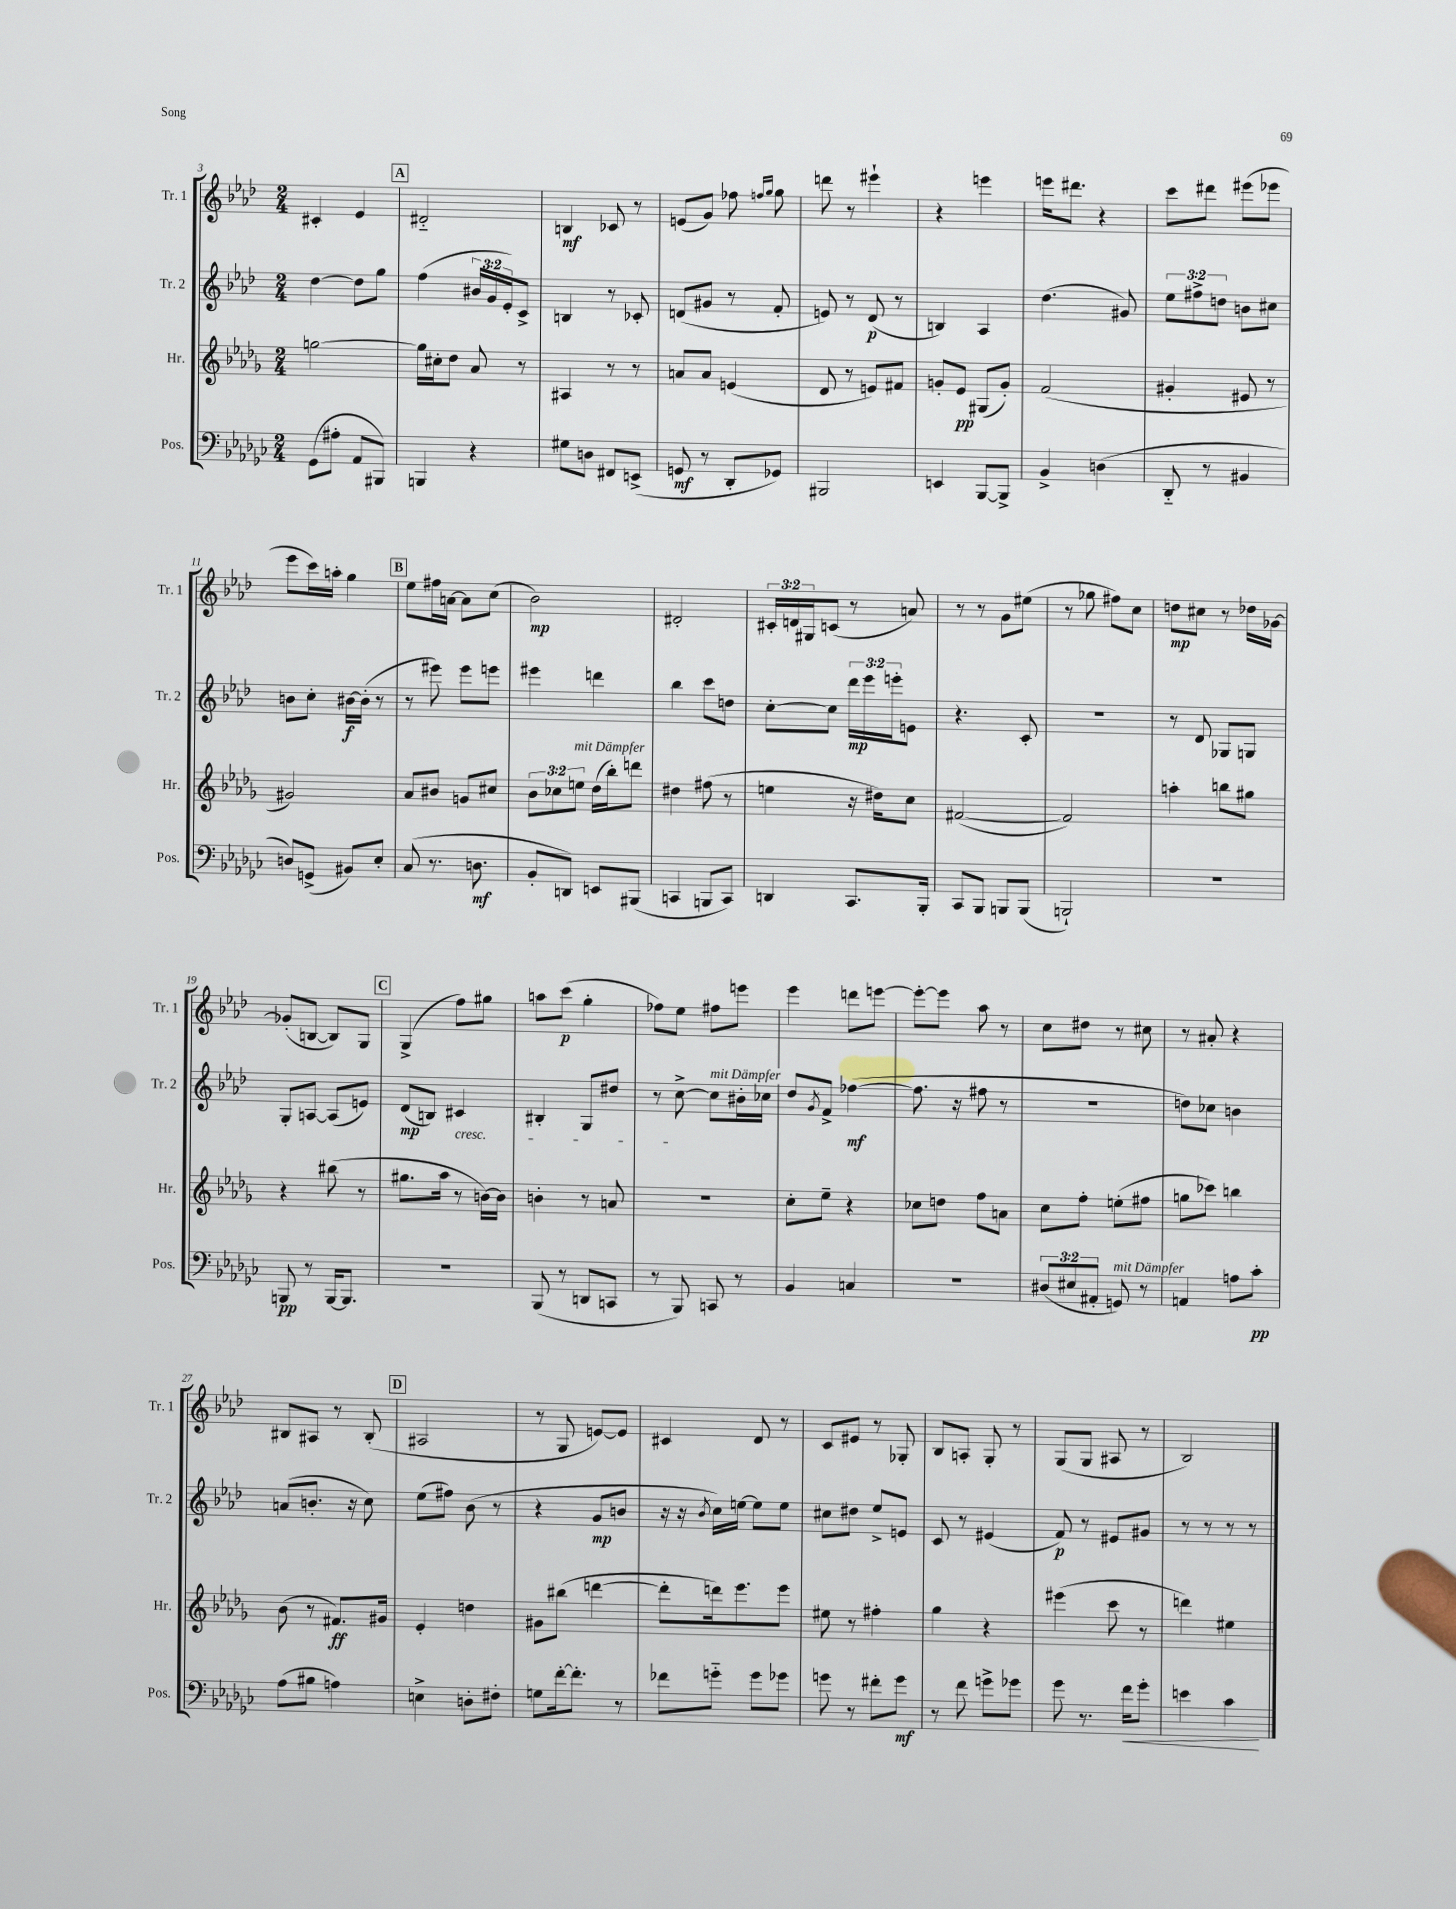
<<
\new StaffGroup <<
\new Staff = "s0" \with { instrumentName = "Tr. 1" shortInstrumentName = "Tr. 1" } {
    \clef treble \key aes \major \numericTimeSignature \time 2/4 \override Staff.TupletNumber.text = #tuplet-number::calc-fraction-text
    cis'4-. ees'4 |
    \mark \markup { \box "A" } dis'2-_ |
    b4\mf ces'8 r8 |
    e'8( g'8) fes''8 \grace { f''16 g''16 } g''8 |
    d'''8 r8 eis'''4-! |
    r4 e'''4 |
    e'''16 dis'''8. r4 |
    c'''8 dis'''8 eis'''8( ees'''8 |
    ees'''8 c'''16) a''16-. g''4 |
    \mark \markup { \box "B" } ees''8 fis''16 a'16~ a'8 c''8( |
    bes'2\mp) |
    dis'2-. |
    \tuplet 3/2 { cis'16-. d'16 gis16 } c'8( r8 a'8) |
    r8 r8 g'8 eis''8( |
    r8 ges''8 fis''8) c''8 |
    d''8\mp cis''8 r8 des''16 ges'16~ |
    ges'8-.( b8~ b8) g8 |
    \mark \markup { \box "C" } g4->( f''8) gis''8 |
    a''8 c'''8\p( g''4-. |
    fes''8) ees''8 fis''8 e'''8 |
    ees'''4 d'''8 e'''8~ |
    e'''8~-. e'''8 aes''8 r8 |
    c''8 dis''8 r8 cis''8 |
    r8 ais'8-. r4 |
    bis8 ais8 r8 bis8-.( |
    \mark \markup { \box "D" } ais2 |
    r8 g8 e'8~) e'8 |
    cis'4 des'8 r8 |
    c'8 eis'8 r8 ges8-. |
    bes8 a8-. g8-. r8 |
    g8( g8 ais8 r8 |
    bes2) \bar "|." |
}
\new Staff = "s1" \with { instrumentName = "Tr. 2" shortInstrumentName = "Tr. 2" } {
    \clef treble \key aes \major \numericTimeSignature \time 2/4 \override Staff.TupletNumber.text = #tuplet-number::calc-fraction-text
    des''4~ des''8 g''8 |
    \mark \markup { \box "A" } f''4( \tuplet 3/2 { bis'16 g'16 ees'16-.) } c'8-> |
    b4 r8 ces'8-. |
    d'8( gis'8 r8 f'8-. |
    e'8) r8 des'8\p( r8 |
    b4) aes4 |
    des''4.( gis'8) |
    \tuplet 3/2 { ees''8 fis''8-> d''8 } b'8 cis''8 |
    b'8 c''8-. bis'16~\f bis'16-.( r8 |
    \mark \markup { \box "B" } r8 eis'''8) eis'''8 e'''8 |
    eis'''4 d'''4 |
    bes''4 c'''8 d''8 |
    c''8~-. c''8 \tuplet 3/2 { des'''16\mp ees'''16 e'''16-. } e'8 |
    r4. c'8-. |
    r2 |
    r8 des'8 ges8 g8 |
    g8-. a8~ a8( e'8) |
    \mark \markup { \box "C" } des'8\mp( b8) cis'4\cresc |
    bis4-. g8 dis''8 |
    r8 c''8~->\! c''8^\markup { \italic "mit Dämpfer" } bis'16-. ces''16 |
    des''8 \acciaccatura { g'8 } f'8-> fes''4~\mf( |
    fes''8. r16 fis''8 r8 |
    r2 |
    d''8) ces''8 b'4 |
    a'8( b'8.-. r16 c''8) |
    \mark \markup { \box "D" } ees''8( fis''8) bes'8( r8 |
    r4 g'8\mp b'8 |
    r16 r16 \acciaccatura { bes'8 } c''16) e''16~ e''8 e''8 |
    cis''8 dis''8 ees''8-> e'8 |
    c'8 r8 eis'4( |
    f'8\p) r8 eis'8 gis'8 |
    r8 r8 r8 r8 \bar "|." |
}
\new Staff = "s2" \with { instrumentName = "Hr." shortInstrumentName = "Hr." } {
    \clef treble \key des \major \numericTimeSignature \time 2/4 \override Staff.TupletNumber.text = #tuplet-number::calc-fraction-text
    g''2~ |
    \mark \markup { \box "A" } g''16 cis''16-. des''8 aes'8 r8 |
    ais4 r8 r8 |
    a'8 a'8 e'4( |
    des'8 r8 e'8) fis'8 |
    g'8-. ees'8\pp gis8( g'8-.) |
    f'2( |
    gis'4-. eis'8 r8 |
    gis'2) |
    \mark \markup { \box "B" } aes'8 bis'8 g'8 cis''8 |
    \tuplet 3/2 { bes'8 ces''8 e''8^\markup { \italic "mit Dämpfer" } } des''16( bes''16-.) d'''8 |
    dis''4 fis''8( r8 |
    e''4 r16 dis''16) c''8 |
    fis'2~( |
    fis'2) |
    a''4-. b''8 gis''8 |
    r4 bis''8( r8 |
    \mark \markup { \box "C" } gis''8. aes''16 r8 b'16~) b'16 |
    b'4-. r8 a'8 |
    r2 |
    c''8-. ees''8-- r4 |
    ces''8 d''8 f''8 a'8 |
    c''8 f''8-. e''8-.( fis''8 |
    g''8 ces'''8) b''4 |
    bes'8( r8 fis'8.\ff) gis'16 |
    \mark \markup { \box "D" } ees'4-. d''4 |
    gis'8 bis''8( d'''4~ |
    d'''8-. d'''16) ees'''8. ees'''8 |
    eis''8 r8 fis''4-. |
    ges''4 r4 |
    eis'''4( c'''8 r8 |
    d'''4) eis''4 \bar "|." |
}
\new Staff = "s3" \with { instrumentName = "Pos." shortInstrumentName = "Pos." } {
    \clef bass \key ges \major \numericTimeSignature \time 2/4 \override Staff.TupletNumber.text = #tuplet-number::calc-fraction-text
    ges,8( ais8-. aes,8 bis,,8) |
    \mark \markup { \box "A" } b,,4 r4 |
    gis8 d8 fis,8 e,8->( |
    g,8\mf r8 des,8-. ges,8) |
    bis,,2 |
    e,4 bes,,8~ bes,,8-> |
    bes,4-> d4( |
    des,8-_ r8 bis,4 |
    d8) g,8->( bis,8) ees8-. |
    \mark \markup { \box "B" } ces8( r8. d8.\mf |
    bes,8-. d,8) e,8 bis,,8( |
    c,4 b,,8 c,8) |
    d,4 ces,8. bes,,16-. |
    ces,8 bes,,8 b,,8 b,,8( |
    b,,2-!) |
    r2 |
    b,,8\pp r8 b,,16~ b,,8. |
    \mark \markup { \box "C" } r2 |
    bes,,8( r8 d,8 c,8 |
    r8 bes,,8) c,8 r8 |
    bes,4 c4 |
    R2 |
    \tuplet 3/2 { dis8( eis8 ais,8-. } g,8^\markup { \italic "mit Dämpfer" }) r8 |
    a,4 a8 ces'8-.\pp |
    aes8( bis8 a4) |
    \mark \markup { \box "D" } e4-> d8-. fis8-. |
    g8 f'16~-. f'8.-. r8 |
    fes'8 g'8-_ g'8 ges'8 |
    g'8 r8 fis'8-. g'8\mf |
    r8 f'8 g'8-> ges'8 |
    ges'8 r8. f'16\< ges'8-. |
    e'4 ces'4\! \bar "|." |
}
>>
>>
\layout { \context { \Score currentBarNumber = #3 } }
